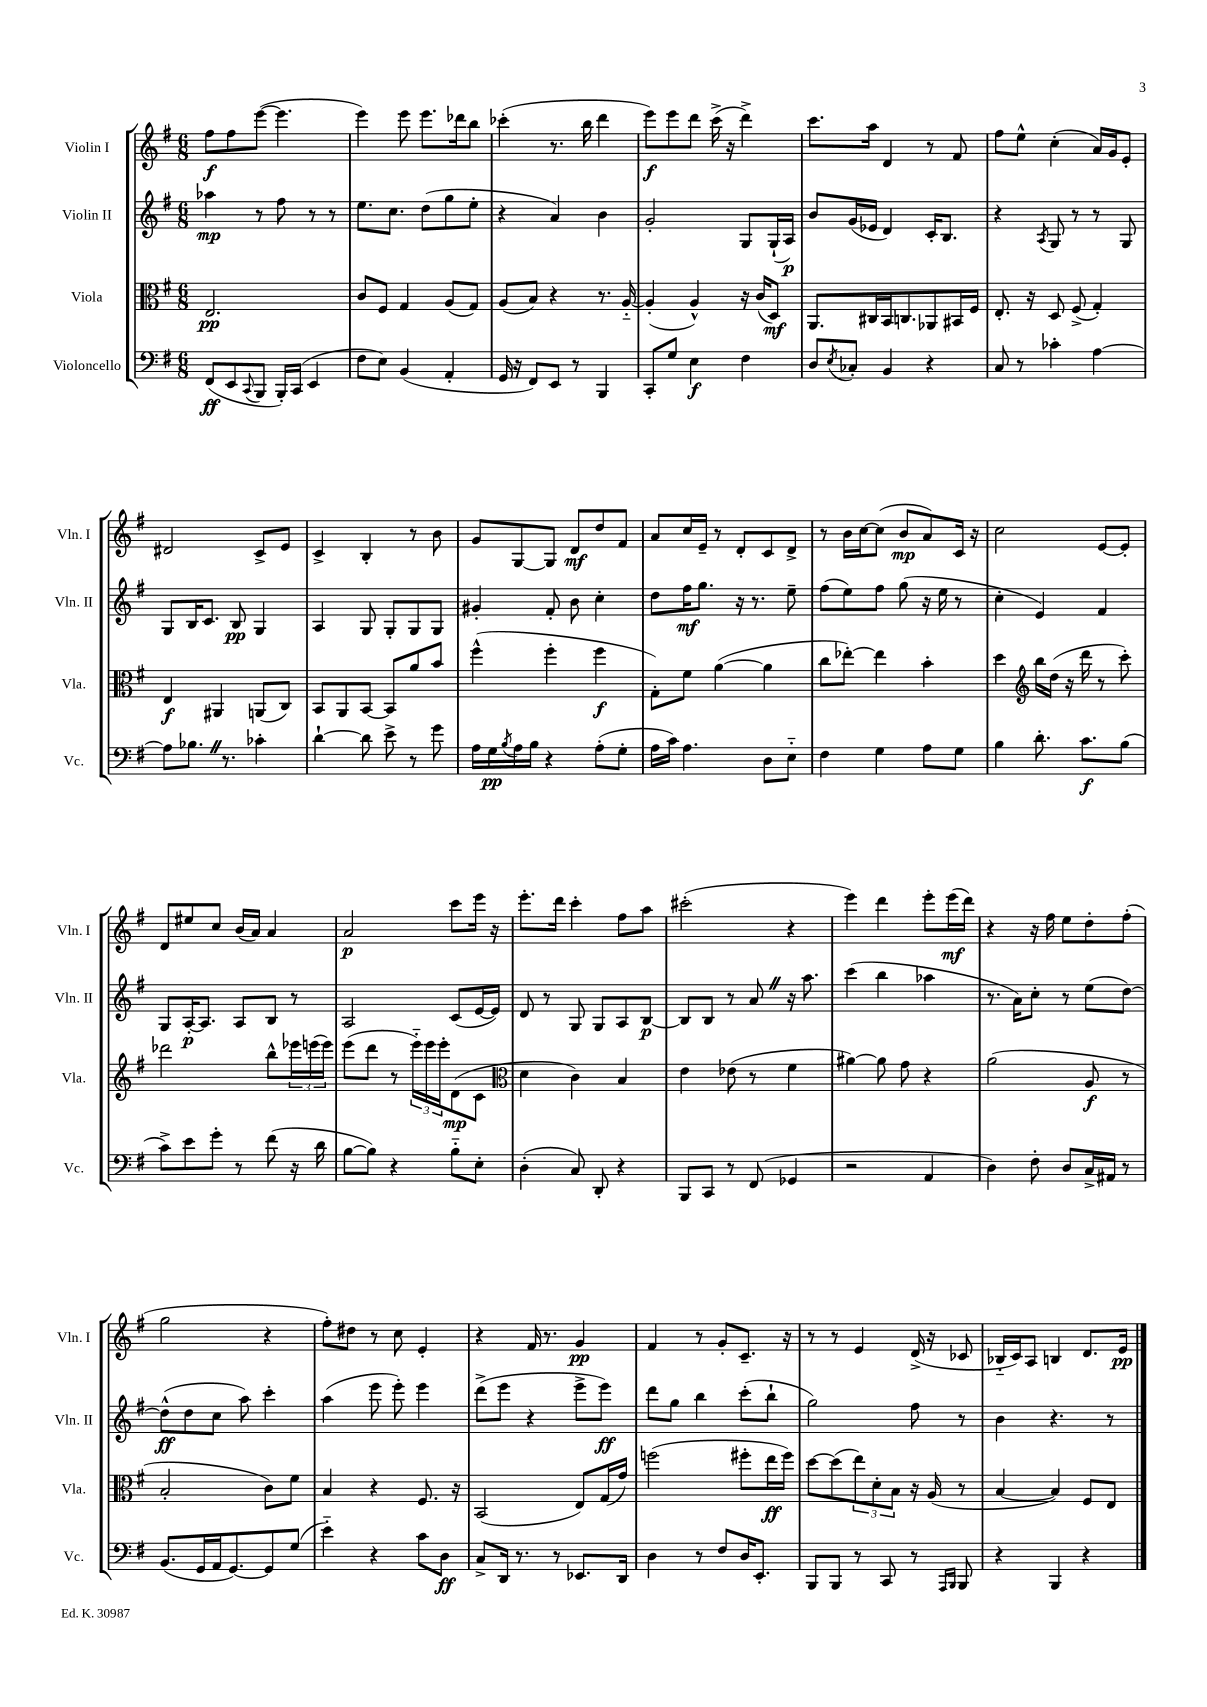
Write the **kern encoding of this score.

**kern	**dynam	**kern	**dynam	**kern	**dynam	**kern	**dynam
*part4	*part4	*part3	*part3	*part2	*part2	*part1	*part1
*staff4	*staff4	*staff3	*staff3	*staff2	*staff2	*staff1	*staff1
*I"Violoncello	*	*I"Viola	*	*I"Violin II	*	*I"Violin I	*
*I'Vc.	*	*I'Vla.	*	*I'Vln. II	*	*I'Vln. I	*
*clefF4	*	*clefC3	*	*clefG2	*	*clefG2	*
*k[f#]	*	*k[f#]	*	*k[f#]	*	*k[f#]	*
*M6/8	*	*M6/8	*	*M6/8	*	*M6/8	*
=1	=1	=1	=1	=1	=1	=1	=1
(8FF#/L	ff	2.E/	pp	4aa-X\	mp	8ff#\L	f
8EE/	.	.	.	.	.	8ff#\	.
8qqCC/	.	.	.	.	.	.	.
8BBB/J	.	.	.	8r	.	([8eee\J	.
16BBB'/LL)	.	.	.	8ff#\	.	4.eee\]	.
(16CC/JJ	.	.	.	.	.	.	.
4EE/	.	.	.	8r	.	.	.
.	.	.	.	8r	.	.	.
=2	=2	=2	=2	=2	=2	=2	=2
8F#\L	.	8c/L	.	8.ee\L	.	4eee\)	.
8E\J)	.	8F#/J	.	.	.	.	.
.	.	.	.	8.cc\J	.	.	.
(4BB/	.	4G/	.	.	.	8eee\	.
.	.	.	.	(8dd\L	.	8.eee\L	.
4AA'/	.	(8A/L	.	8gg\	.	.	.
.	.	.	.	.	.	16ddd-X\k	.
.	.	8G/J)	.	8ee'\J	.	8bb\J	.
=3	=3	=3	=3	=3	=3	=3	=3
16GG/	.	(8A/L	.	4r	.	(4ccc-X'\	.
16r	.	.	.	.	.	.	.
8FF#/L)	.	8B/J)	.	.	.	.	.
8EE/J	.	4r	.	4a/)	.	8.r	.
8r	.	.	.	.	.	.	.
.	.	.	.	.	.	16bb\	.
4BBB/	.	8.r	.	4b\	.	4ddd\	.
.	.	[16A/	.	.	.	.	.
=4	=4	=4	=4	=4	=4	=4	=4
8CC'/L	.	(4A'/]	.	2g'/	.	8eee\L)	f
8G/J	.	.	.	.	.	8eee\	.
4E\	f	4A^^/)	.	.	.	8ddd\J	.
.	.	.	.	.	.	(16ccc^\	.
.	.	.	.	.	.	16r	.
4F#\	.	16r	.	8G/L	.	4ddd^\)	.
.	.	(16c/KL	.	.	.	.	.
.	.	8D/J)	mf	(16G`/L	.	.	.
.	.	.	.	16A/JJ)	p	.	.
=5	=5	=5	=5	=5	=5	=5	=5
8D/L	.	8.AA/L	.	8b/L	.	8.ccc\L	.
8qE/	.	.	.	.	.	.	.
8C-X'/J	.	.	.	(16g/L	.	.	.
.	.	16C#X/L	.	16e-X/JJ	.	16aa\Jk	.
4BB/	.	16BB/J	.	4d/)	.	4d/	.
.	.	8.Cn/	.	.	.	.	.
4r	.	8AA-X/	.	16c'/KL	.	8r	.
.	.	.	.	8.B/J	.	.	.
.	.	16BB#X/L	.	.	.	8f#/	.
.	.	16F#/JJ	.	.	.	.	.
=6	=6	=6	=6	=6	=6	=6	=6
8C/	.	8.E'/	.	4r	.	8ff#\L	.
8r	.	.	.	.	.	8ee^^\J	.
.	.	16r	.	.	.	.	.
.	.	.	.	8qA/	.	.	.
4c-X'\	.	8D/	.	8G/	.	(4cc'\	.
.	.	(8F#^/	.	8r	.	.	.
[4A\	.	4G'/)	.	8r	.	16a/LL)	.
.	.	.	.	.	.	16g/J	.
.	.	.	.	8G/	.	8e'/J	.
!!LO:LB:g=z
=7	=7	=7	=7	=7	=7	=7	=7
8A\L]	.	4E/	f	8G/L	.	2d#X/	.
8.B-XZ\J	.	.	.	16B/K	.	.	.
.	.	.	.	8.c/J	.	.	.
.	.	4AA#X/	.	.	.	.	.
8.r	.	.	.	.	.	.	.
.	.	.	.	8B/	pp	.	.
4c-X'\	.	(8AAn/L	.	4G/	.	8c^/L	.
.	.	8C/J)	.	.	.	8e/J	.
=8	=8	=8	=8	=8	=8	=8	=8
[4d`\	.	8BB/L	.	4A/	.	4c^/	.
.	.	8AA/	.	.	.	.	.
8d\]	.	[8BB/J	.	8G/	.	4B'/	.
8e^\	.	8BB/L]	.	8G'/L	.	.	.
8r	.	8a/	.	8G/	.	8r	.
8g\	.	8b/J	.	8G/J	.	8b\	.
=9	=9	=9	=9	=9	=9	=9	=9
16A\LL	.	(4ff#^^\	.	4g#X'/	.	8g/L	.
16G\	pp	.	.	.	.	.	.
8qB/	.	.	.	.	.	.	.
16A\	.	.	.	.	.	[8G/	.
16B\JJ	.	.	.	.	.	.	.
4r	.	4ff#'\	.	8f#'/	.	8G/J]	.
.	.	.	.	8b\	.	8d/L	mf
(8A'\L	.	4ff#\	f	4cc'\	.	8dd/	.
8G'\J	.	.	.	.	.	8f#/J	.
=10	=10	=10	=10	=10	=10	=10	=10
16A\LL	.	8G'\L)	.	8dd\L	.	8a/L	.
16c\JJ)	.	.	.	.	.	.	.
4.A\	.	8f#\J	.	16ff#\K	mf	16cc/L	.
.	.	.	.	8.gg\J	.	16e~/JJ	.
.	.	([4a\	.	.	.	8r	.
.	.	.	.	16r	.	8d'/L	.
.	.	.	.	8.r	.	.	.
8D\L	.	4a\]	.	.	.	8c/	.
8E\J	.	.	.	8ee~\	.	8d^/J	.
=11	=11	=11	=11	=11	=11	=11	=11
4F#\	.	8cc\L	.	(8ff#\L	.	8r	.
.	.	[8ee-X'\J)	.	8ee\)	.	16b\LL	.
.	.	.	.	.	.	[16cc\J	.
4G\	.	4ee-\]	.	8ff#\J	.	(8cc\J]	.
.	.	.	.	(8gg\	.	8b/L	mp
8A\L	.	4b'\	.	16r	.	8a/)	.
.	.	.	.	16ee\	.	.	.
8G\J	.	.	.	8r	.	16c/Jk	.
.	.	.	.	.	.	16r	.
=12	=12	=12	=12	=12	=12	=12	=12
4B\	.	4dd\	.	4cc'\	.	2cc\	.
*	*	*clefG2	*	*	*	*	*
8.d'\	.	16bb\LL	.	4e/)	.	.	.
.	.	(16dd\JJ	.	.	.	.	.
.	.	16r	.	.	.	.	.
8.c\L	f	16ddd\	.	.	.	.	.
.	.	8r	.	4f#/	.	[8e/L	.
(8B\J	.	8ccc'\)	.	.	.	8e'/J]	.
!!LO:LB:g=z
=13	=13	=13	=13	=13	=13	=13	=13
8c^\L)	.	2ddd-X\	.	8G/L	.	8d/L	.
8e\	.	.	.	[16A'/K	p	8ee#X/	.
.	.	.	.	8.A/J]	.	.	.
8g'\J	.	.	.	.	.	8cc/J	.
8r	.	.	.	8A/L	.	(16b/LL	.
.	.	.	.	.	.	16a/JJ)	.
(8f#\	.	8bb^^\L	.	8B/J	.	4a/	.
16r	.	24eee-X\L	.	8r	.	.	.
.	.	(24eeen\	.	.	.	.	.
16d\	.	.	.	.	.	.	.
.	.	24eee\JJ)	.	.	.	.	.
=14	=14	=14	=14	=14	=14	=14	=14
[8B\L	.	(8eee\L	.	2A/	.	2a/	p
8B\J])	.	8ddd\J	.	.	.	.	.
4r	.	8r	.	.	.	.	.
.	.	24eee\LL)	.	.	.	.	.
.	.	24eee\	.	.	.	.	.
.	.	24eee'\J	.	.	.	.	.
8B\L	.	(8d\	mp	(8c/L	.	8ccc\L	.
8E'\J	.	8c\J	.	[16e/L	.	16eee\Jk	.
.	.	.	.	16e/JJ])	.	16r	.
=15	=15	=15	=15	=15	=15	=15	=15
*	*	*clefC3	*	*	*	*	*
(4D'\	.	4d\	.	8d/	.	8.eee'\L	.
.	.	.	.	8r	.	.	.
.	.	.	.	.	.	16ddd\Jk	.
8C/)	.	4c\)	.	8G/	.	4ccc'\	.
8DD'/	.	.	.	8G/L	.	.	.
4r	.	4B/	.	8A/	.	8ff#\L	.
.	.	.	.	[8B/J	p	8aa\J	.
=16	=16	=16	=16	=16	=16	=16	=16
8BBB/L	.	4e\	.	8B/L]	.	(2ccc#X'\	.
8CC/J	.	.	.	8B/J	.	.	.
8r	.	(8e-X\	.	8r	.	.	.
(8FF#/	.	8r	.	8aZ/	.	.	.
4GG-X/	.	4f#\	.	16r	.	4r	.
.	.	.	.	8.aa\	.	.	.
=17	=17	=17	=17	=17	=17	=17	=17
2r	.	[4a#X\)	.	(4ccc\	.	4eee\)	.
.	.	8a#\]	.	4bb\	.	4ddd\	.
.	.	8g\	.	.	.	.	.
4AA/	.	4r	.	4aa-X\	.	8eee'\L	.
.	.	.	.	.	.	(16eee\L	mf
.	.	.	.	.	.	16ddd\JJ)	.
=18	=18	=18	=18	=18	=18	=18	=18
4D\)	.	(2a\	.	8.r	.	4r	.
.	.	.	.	16a\KL)	.	.	.
8F#'\	.	.	.	8cc'\J	.	16r	.
.	.	.	.	.	.	16ff#\	.
8D/L	.	.	.	8r	.	8ee\L	.
16C^/L	.	8A/	f	(8ee\L	.	8dd'\	.
16AA#X/JJ	.	.	.	.	.	.	.
8r	.	8r	.	[8dd\J)	.	(8ff#'\J	.
!!LO:LB:g=z
=19	=19	=19	=19	=19	=19	=19	=19
(8.BB/L	.	2B'/	.	(8dd^^\L]	ff	2gg\	.
.	.	.	.	8dd\	.	.	.
16GG/L	.	.	.	.	.	.	.
16AA/J	.	.	.	8cc\J	.	.	.
[8.GG/)	.	.	.	.	.	.	.
.	.	.	.	8aa\)	.	.	.
8GG/]	.	8c\L)	.	4ccc'\	.	4r	.
(8G/J	.	8f#\J	.	.	.	.	.
=20	=20	=20	=20	=20	=20	=20	=20
4e\)	.	4B/	.	(4aa\	.	8ff#'\L)	.
.	.	.	.	.	.	8dd#X\J	.
4r	.	4r	.	8eee\	.	8r	.
.	.	.	.	8eee'\)	.	8cc\	.
8c\L	.	8.F#/	.	4eee\	.	4e'/	.
8D\J	ff	.	.	.	.	.	.
.	.	16r	.	.	.	.	.
=21	=21	=21	=21	=21	=21	=21	=21
8C^/L	.	(2BB/	.	(8ddd^\L	.	4r	.
16DD/Jk	.	.	.	8eee\J	.	.	.
8.r	.	.	.	.	.	.	.
.	.	.	.	4r	.	16f#/	.
.	.	.	.	.	.	8.r	.
8r	.	.	.	.	.	.	.
8.EE-X/L	.	8E/L)	.	8eee^\L	.	4g/	pp
.	.	(16G/L	.	8eee\J)	ff	.	.
16DD/Jk	.	16g/JJ)	.	.	.	.	.
=22	=22	=22	=22	=22	=22	=22	=22
4D\	.	(2ffn\	.	8ddd\L	.	4f#/	.
.	.	.	.	8gg\J	.	.	.
8r	.	.	.	4bb\	.	8r	.
8F#/L	.	.	.	.	.	8g'/L	.
16D/K	.	8ff#X'\L	.	(8ccc'\L	.	8.c~/J	.
8.EE'/J	.	.	.	.	.	.	.
.	.	16ee\L	ff	8bb`\J	.	.	.
.	.	16ff#\JJ)	.	.	.	16r	.
=23	=23	=23	=23	=23	=23	=23	=23
8BBB/L	.	[8dd\L	.	2gg\)	.	8r	.
8BBB/J	.	(8dd\]	.	.	.	8r	.
8r	.	12ee\)	.	.	.	4e/	.
.	.	12d'\	.	.	.	.	.
8CC/	.	.	.	.	.	.	.
.	.	12B\J	.	.	.	.	.
8r	.	16r	.	8ff#\	.	(16d^/	.
.	.	(16A/	.	.	.	16r	.
16qqAAA/LL	.	.	.	.	.	.	.
16qqBBB/JJ	.	.	.	.	.	.	.
8BBB/	.	8r	.	8r	.	8c-X/	.
=24	=24	=24	=24	=24	=24	=24	=24
4r	.	[4B/	.	4b\	.	16B-X/LL	.
.	.	.	.	.	.	16c/J)	.
.	.	.	.	.	.	8A/J	.
4BBB/	.	4B/])	.	4.r	.	4Bn/	.
4r	.	8F#/L	.	.	.	8.d/L	.
.	.	8E/J	.	8r	.	.	.
.	.	.	.	.	.	16e/Jk	pp
==	==	==	==	==	==	==	==
*-	*-	*-	*-	*-	*-	*-	*-
